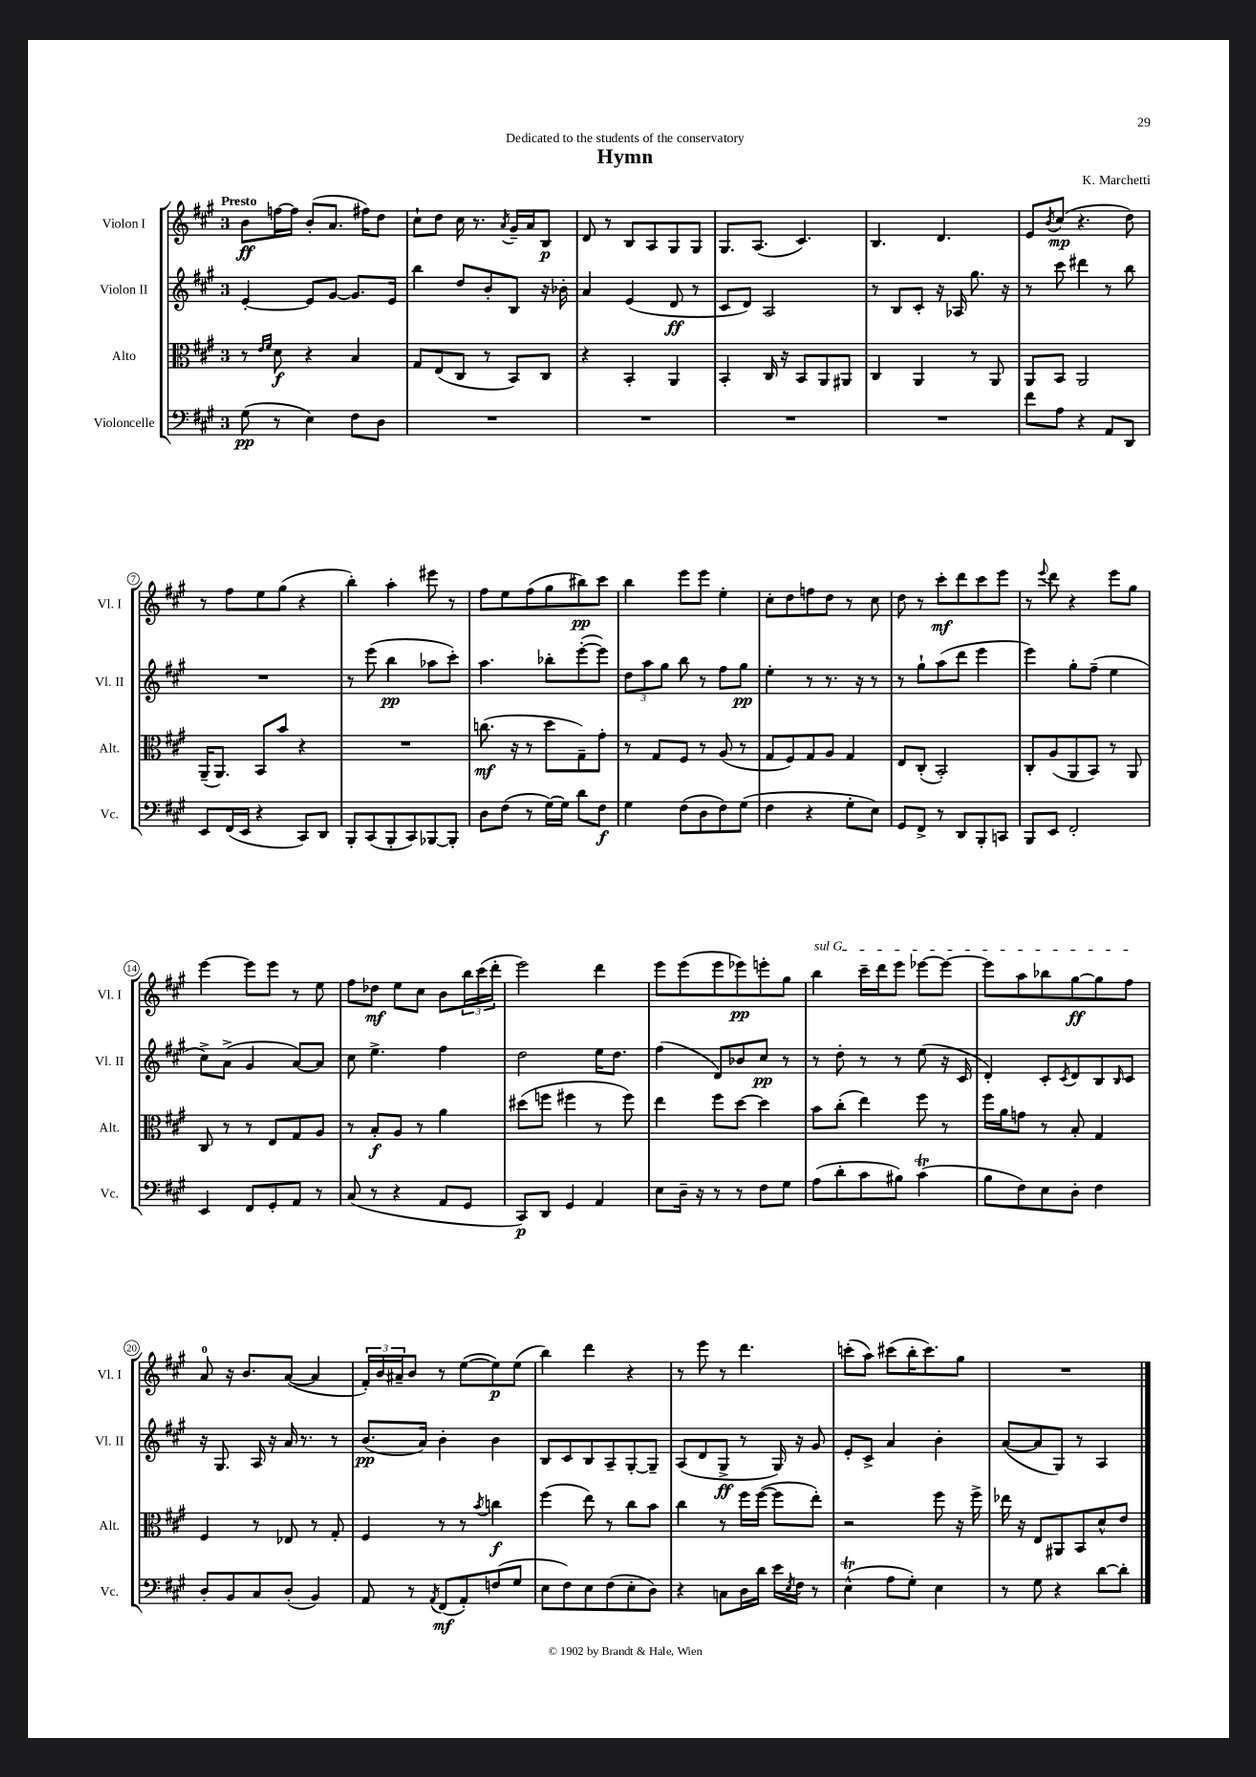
\header { title = "Hymn" composer = "K. Marchetti" dedication = "Dedicated to the students of the conservatory" }
<<
\new StaffGroup <<
\new Staff = "s0" \with { instrumentName = "Violon I" shortInstrumentName = "Vl. I" } {
    \clef treble \key a \major \once \override Staff.TimeSignature.style = #'single-digit \time 3/4 \tempo "Presto"
    b'8\ff f''16~ f''16 b'8-.( a'8. fis''16) d''8 |
    cis''8-! d''8 cis''16 r8. \acciaccatura { a'8 } gis'16-- a'16 b8\p |
    d'8 r8 b8 a8 gis8 gis8 |
    gis8. a8.( cis'4.) |
    b4. d'4. |
    e'8 \acciaccatura { b'8 } cis''8\mp( r4. d''8) |
    r8 fis''8 e''8 gis''8( r4 |
    b''4-.) a''4-. eis'''8 r8 |
    fis''8 e''8 fis''8( gis''8 bis''8\pp) cis'''8 |
    b''4 e'''8 e'''8 e''4-. |
    cis''8-. d''8 f''8 d''8 r8 cis''8 |
    d''8 r8 cis'''8-.\mf d'''8 cis'''8 e'''8 |
    r8 \appoggiatura { e'''8 } d'''8 r4 e'''8 gis''8 |
    e'''4~ e'''8 e'''8 r8 e''8 |
    fis''8 des''8\mf e''8 cis''8 b'8 \tuplet 3/2 { b''16 cis'''16( d'''16-. } |
    e'''2) d'''4 |
    e'''8 e'''8( e'''8 ees'''8\pp) e'''8-. gis''8 |
    \once \override TextSpanner.bound-details.left.text = \markup { \italic "sul G" } b''4\startTextSpan cis'''16-- d'''16 e'''8 ees'''8~ ees'''8~ |
    ees'''8 a''8 bes''8 gis''8~\ff gis''8 fis''8\stopTextSpan |
    a'8-0 r16 b'8. a'8~( a'4 |
    \tuplet 3/2 { fis'16-.) b'16 ais'16-- } b'8 r8 e''8~( e''8\p) e''8( |
    b''4) d'''4 r4 |
    r8 e'''8 r8 d'''4. |
    c'''8-.( a''8) cis'''8( b''16-. cis'''8.) gis''8 |
    R2. \bar "|." |
}
\new Staff = "s1" \with { instrumentName = "Violon II" shortInstrumentName = "Vl. II" } {
    \clef treble \key a \major \once \override Staff.TimeSignature.style = #'single-digit \time 3/4
    e'4~-. e'8 gis'8~ gis'8. e'16 |
    b''4 d''8 b'8-. b8 r16 bes'16-. |
    a'4 e'4( d'8\ff r8 |
    cis'8 d'8) a2 |
    r8 b8 cis'8-. r16 aes16 gis''8. r16 |
    r8 cis'''8 dis'''4 r8 b''8 |
    R2. |
    r8 e'''8( b''4\pp aes''8 cis'''8-.) |
    a''4. bes''8-. e'''8~-.( e'''8) |
    \tuplet 3/2 { d''8 a''8 gis''8 } b''8 r8 fis''8 gis''8\pp |
    e''4-. r8 r8. r16 r8 |
    r8 gis''8-! a''8( d'''8 e'''4 |
    e'''4) gis''8-. fis''8--( e''4 |
    cis''8->) a'8->( gis'4 a'8~) a'8 |
    cis''8 e''4.-> fis''4 |
    d''2 e''16 d''8. |
    fis''4( d'8) bes'8 cis''8\pp r8 |
    r8 d''8-. r8 r8 e''8( r16 cis'16 |
    d'4-.) cis'8-. \acciaccatura { cis'8 } d'8 b8 \grace { b16 } cis'8 |
    r16 gis8. a16 r16 a'16 r8. r8 |
    b'8.\pp( a'16) b'4-. b'4 |
    b8 cis'8 b8 a8-- gis8~-. gis8-- |
    a8( d'8 gis8->\ff r8 gis16) r16 gis'8 |
    e'8-. cis'8-> a'4 b'4-. |
    a'8~( a'8 gis8) r8 a4 \bar "|." |
}
\new Staff = "s2" \with { instrumentName = "Alto" shortInstrumentName = "Alt." } {
    \clef alto \key a \major \once \override Staff.TimeSignature.style = #'single-digit \time 3/4
    r8 \grace { e'16 fis'16 } d'8\f r4 b4 |
    gis8 e8( cis8 r8 b,8) cis8 |
    r4 b,4-. a,4 |
    b,4-. cis16 r16 b,8 a,8 ais,8 |
    cis4 a,4 r8 a,8 |
    a,8 b,8 a,2 |
    a,16--( a,8.) b,8 b'8 r4 |
    R2. |
    c''8.\mf( r16 r8 d''8 gis8--) gis'8-. |
    r8 gis8 fis8 r8 a8( r8 |
    gis8 fis8) gis8 a8 gis4 |
    e8 cis8-.( b,2-.) |
    cis8-. a8( a,8 b,8) r8 a,8 |
    cis8 r8 r8 e8 gis8 a8 |
    r8 b8-.\f a8 r8 a'4 |
    dis''8( f''8 fis''4 r8 fis''8) |
    e''4 fis''8 d''8~ d''4 |
    b'8 cis''8-.( e''4) fis''8 r8 |
    fis''16 a'16 g'8 r8 b8-. gis4 |
    fis4 r8 ees8 r8 gis8-. |
    fis4 r8 r8 \acciaccatura { b'8 } c''4\f |
    fis''4( e''8) r8 cis''8 b'8 |
    cis''4 r8 fis''16 fis''16~( fis''8 e''8-.) |
    r2 fis''8 r16 fis''16-> |
    ees''16 r16 e8 ais,8 b,8 d'8-^ e'8 \bar "|." |
}
\new Staff = "s3" \with { instrumentName = "Violoncelle" shortInstrumentName = "Vc." } {
    \clef bass \key a \major \once \override Staff.TimeSignature.style = #'single-digit \time 3/4
    gis8\pp( r8 e4) fis8 d8 |
    R2. |
    R2. |
    R2. |
    R2. |
    fis'8 a8 r4 a,8 d,8 |
    e,8 fis,16( e,16 r4 cis,8) d,8 |
    b,,8-. cis,8( b,,8-. cis,8) bes,,8~ bes,,8-. |
    d8 fis8( r8 gis16~) gis16 d'8 fis8\f |
    gis4 fis8( d8 fis8) gis8( |
    fis4 r4 gis8-. e8) |
    gis,8 fis,8-> r8 d,8 b,,8-. c,8 |
    b,,8 e,8 fis,2-. |
    e,4 fis,8 gis,8-. a,8 r8 |
    cis8( r8 r4 a,8 gis,8 |
    cis,8\p) d,8 gis,4 a,4 |
    e8 d16-- r16 r8 r8 fis8 gis8 |
    a8( d'8-. cis'8 bis8) cis'4\trill( |
    b8 fis8) e8 d8-. fis4 |
    d8-. b,8 cis8 d8-.( b,4) |
    a,8 r8 \acciaccatura { a,8 } fis,8\mf( a,8-.) f8( gis8 |
    e8 fis8) e8 fis8( e8-. d8) |
    r4 c8 d16 d'16 e'16 \acciaccatura { e8 } fis16 r8 |
    e4-^\trill( a8 gis8-.) e4 |
    r8 gis8 r4 d'8~ d'8-. \bar "|." |
}
>>
>>
\layout { \context { \Score \override BarNumber.stencil = #(make-stencil-circler 0.1 0.3 ly:text-interface::print) } }
